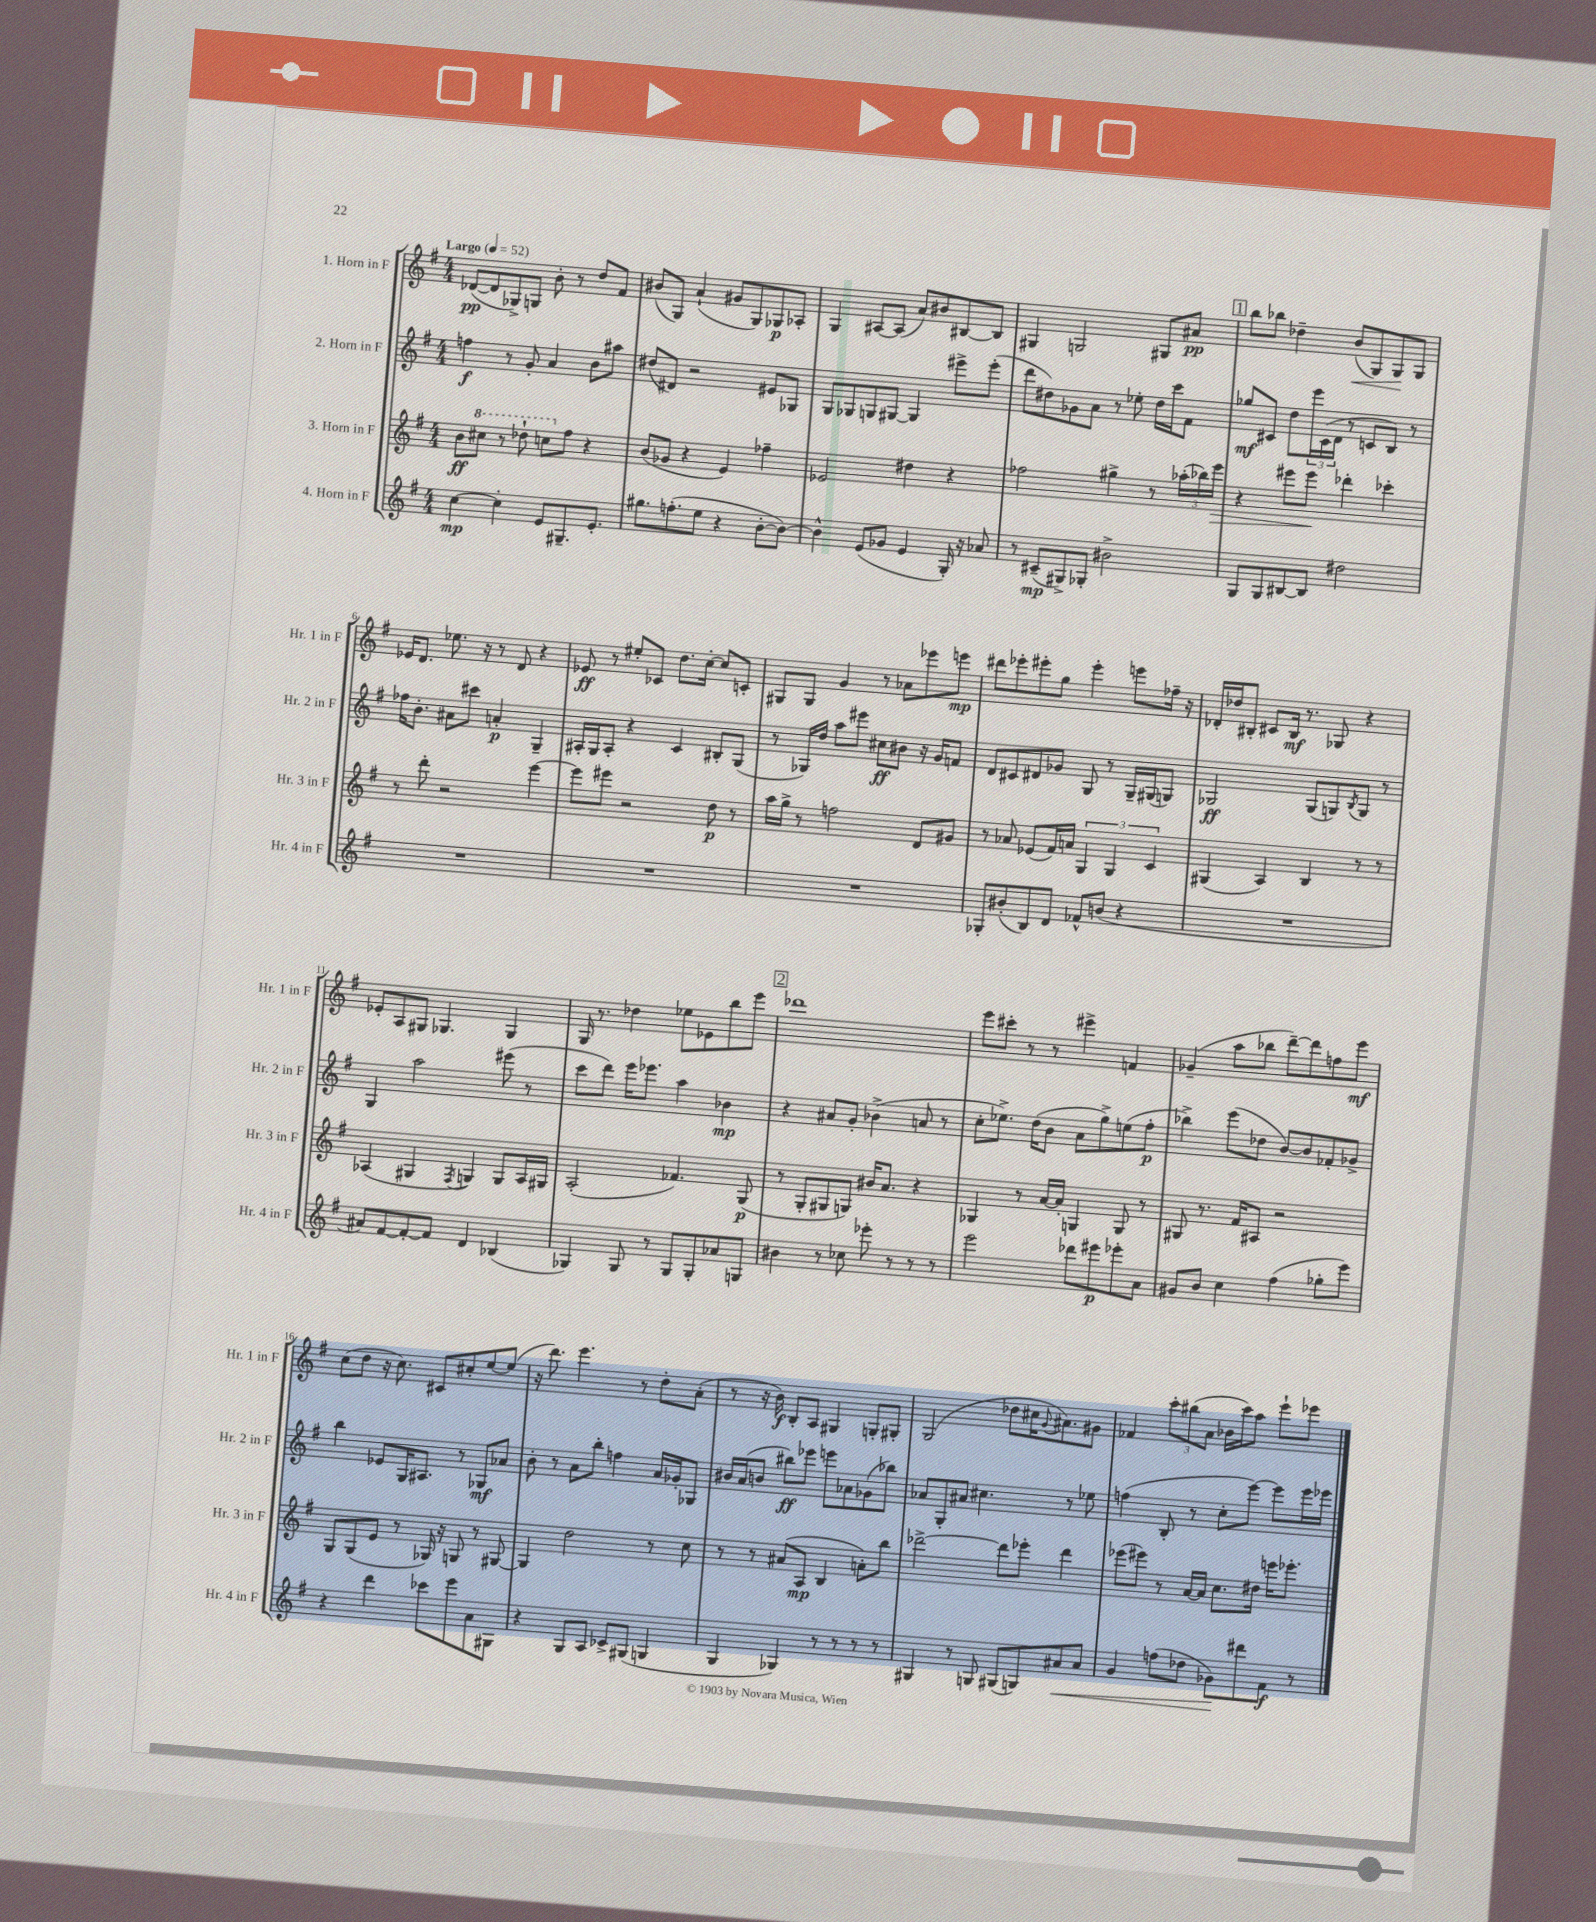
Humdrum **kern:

**kern	**kern	**kern	**kern
*staff4	*staff3	*staff2	*staff1
*clefG2	*clefG2	*clefG2	*clefG2
*k[f#]	*k[f#]	*k[f#]	*k[f#]
*M4/4	*M4/4	*M4/4	*M4/4
*MM52	*MM52	*MM52	*MM52
[4cc	8b	4ff	([8d-
.	8ccc#	.	8d-]
4cc']	8r	8r	8G-^)
.	8ddd-`	8g'	8G
8e	8ccc	4a	8b'
8.G#~	8ff#	.	8r
.	4r	8b	8dd
8.e'	.	.	.
.	.	8aa#	8f#
=	=	=	=
8.gg#	(8b	(8dd#	(8b#
.	8g-	8d#)	8G)
(8.ff'	.	.	.
.	4r	2r	(4a`
8ee	.	.	.
4r	4e)	.	8g#
.	.	.	8G)
[8b'	4ff-~	8e#	8G-
8b_)	.	8G-	8A-'
=	=	=	=
4b^^]	2e-	8G	4G
.	.	8G-	.
(8e	.	8G	[8A#
8g-	.	[8G#	(8A#]
4e	4dd#	4G#]	8a)
.	.	.	8b#
16G')	4r	8eee#^	[8B#
16r	.	.	.
8a-	.	(8eee#'	8B#]
=	=	=	=
8r	2ff-	8ddd	4G#
(8c#~	.	8dd#)	.
8G#^)	.	8g-	2G
8G-'	.	8a	.
2b#^	4gg#^	8r	.
.	.	8ee-'	.
.	8r	16dd#	8G#
.	.	16ccc	.
.	(24aa-'	8f#	8a#
.	24bb-)	.	.
.	24eee	.	.
=	=	=	=
8G	4r	8gg-	8bb
8G	.	8c#	8bb-
[8B#	8eee#	8dd	4dd-~
8B#]	8eee#	24eee	.
.	.	(24c#	.
.	.	24d	.
2dd#	4ddd-'	8r	(8b
.	.	8c	8G)
.	4ccc-'	8B)	8G
.	.	8r	8G
=	=	=	=
1r	8r	16ff-	16e-
.	.	8.b'	8.d
.	8ddd'	.	.
.	2r	8a#	8.ee-
.	.	8ccc#	.
.	.	.	16r
.	.	4a'	8r
.	.	.	8d
.	[4eee	4G~	4r
=	=	=	=
1r	8eee]	16A#'	8e-
.	.	16G	.
.	8eee#	8A#'	8r
.	2r	4r	8ee#'
.	.	.	8c-
.	.	4c	8.dd
.	.	.	[16cc'
.	8dd	8B#'	8cc]
.	8r	(8G	8c'
=	=	=	=
1r	16aa	8r	8G#
.	16gg^	.	.
.	8r	16G-)	8G#
.	.	16dd	.
.	2ff	8aa	4g
.	.	8eee#	.
.	.	8cc#	8r
.	.	8b#	8a-
.	8d	16r	8eee-
.	.	16g	.
.	8g#	8f	8eee
=	=	=	=
8G-'	8r	8d	8ddd#
(8b#'	8a-	8c#	8eee-'
8B)	(8e-	8d#	8eee#'
8d	16f#)	8g-	8gg
.	16a	.	.
8f-^^	6G	8G	4eee#'
(8b	.	8r	.
.	6G	.	.
4r	.	16G~	8eee
.	.	(16G#	.
.	6c	.	.
.	.	8G)	16ff-~
.	.	.	16r
=	=	=	=
1r	(4G#	2G-	16d-'
.	.	.	16dd-
.	.	.	8B#'
.	4A)	.	8c#
.	.	.	16B#
.	.	.	8.r
.	4B	(8G-	.
.	.	8G)	8G-
.	.	8qB	.
.	8r	8G	4r
.	8r	8r	.
=	=	=	=
8a#)	(4A-	4G	8e-'
[8f#	.	.	8A
8f#'_	4G#	2aa	8G#
8f#]	.	.	4.G-
.	8qF#	.	.
4d	4G)	.	.
(4B-	8G	(8eee#	4G-
.	16A-	8r	.
.	16G#	.	.
=	=	=	=
4G-)	(2A'	8ccc	16G
.	.	.	8.r
.	.	8ddd)	.
8G-	.	16eee	4dd-
.	.	8.eee-	.
8r	.	.	.
8G-	4.f-)	4aa	8ee-
8G-'	.	.	8e-
8a-	.	4b-	8bb
8G	(8G	.	8eee
=	=	=	=
4b#	8r	4r	1ddd-
.	8G'	.	.
8r	8G#	8a#	.
8cc-	8G)	8g'	.
8eee-'	16b#	(4b-^	.
.	8.a	.	.
8r	.	.	.
8r	4r	8a	.
8r	.	8r	.
=	=	=	=
2eee	4G-	8cc'	8eee
.	.	8.ee-^)	8ccc#'
.	8r	.	8r
.	.	(16dd	.
.	[16a	8b	8r
.	16a']	.	.
8ddd-	4G	8a	4eee#^
8eee#	.	8gg^)	.
8eee-'	8G	(8ee	4f
8a	8r	8ff#'	.
=	=	=	=
8g#	8G#	4bb-^)	(4g-~
8b	8.r	.	.
4cc	.	(8eee	8aa
.	16f#	.	.
.	8A#	8dd-	8bb-
(4ff#	2r	[8b)	[8ddd~)
.	.	8b]	8ddd]
8gg-'	.	8f-'	8ff
8eee)	.	8g-^	8eee
=	=	=	=
4r	8G	4bb	(8cc
.	(8G	.	8dd
4ddd	8e	8e-	16r
.	.	.	8.cc)
.	8r	16G	.
.	.	8.A#	.
8ccc-	16G-)	.	8c#
.	16r	.	.
8eee	8G	8r	8cc#'
8a	8r	8G-	[8ee
8G#	[8G#	8a-	(8ee]
=	=	=	=
4r	4G#]	8b'	16r
.	.	.	8.ddd)
.	.	8r	.
8G	2dd	8a	4.eee
8A	.	8bb'	.
8c-^	.	4ff	.
(8G#	.	.	8r
4G	8r	16a	8dd'
.	.	16g-'	.
.	8cc	8G-	(8a'
=	=	=	=
4G	8r	16b#	8r
.	.	(16a	.
.	8r	8b	16r
.	.	.	16b)
4G-)	(8a#	8bb#)	8B'
.	8A	8eee-	8A
8r	4B	8eee	4G#
8r	.	8a-	.
8r	8a')	(8g-	8G'
8r	8bb	8bb-)	8G#'
=	=	=	=
4G#	[2ddd-^	8a-	(2G
.	.	8G'	.
8r	.	8a#	.
8G	.	4.cc#	.
(8G#	8ddd-]	.	8dd-
8G)	8eee-'	.	16cc#
.	.	.	8qqg
.	.	.	8.a#)
8a#	4ddd-	8r	.
8a#	.	8ee-	8g#
=	=	=	=
4g	(8eee-	(4ff	4f-
.	8eee#)	.	.
(8ff	8r	8B'	12ccc'
.	.	.	(12bb#
8dd-	[16a	8r	.
.	.	.	12a
.	16a]	.	.
8g-)	8.cc	8cc'	16b-
.	.	.	16ccc)
8ddd#	.	[8eee)	8aa
.	16dd#	.	.
8f#	16eee	8eee]	8eee`
.	8.eee-'	.	.
8r	.	16eee	8eee-
.	.	16eee-	.
==	==	==	==
*-	*-	*-	*-
